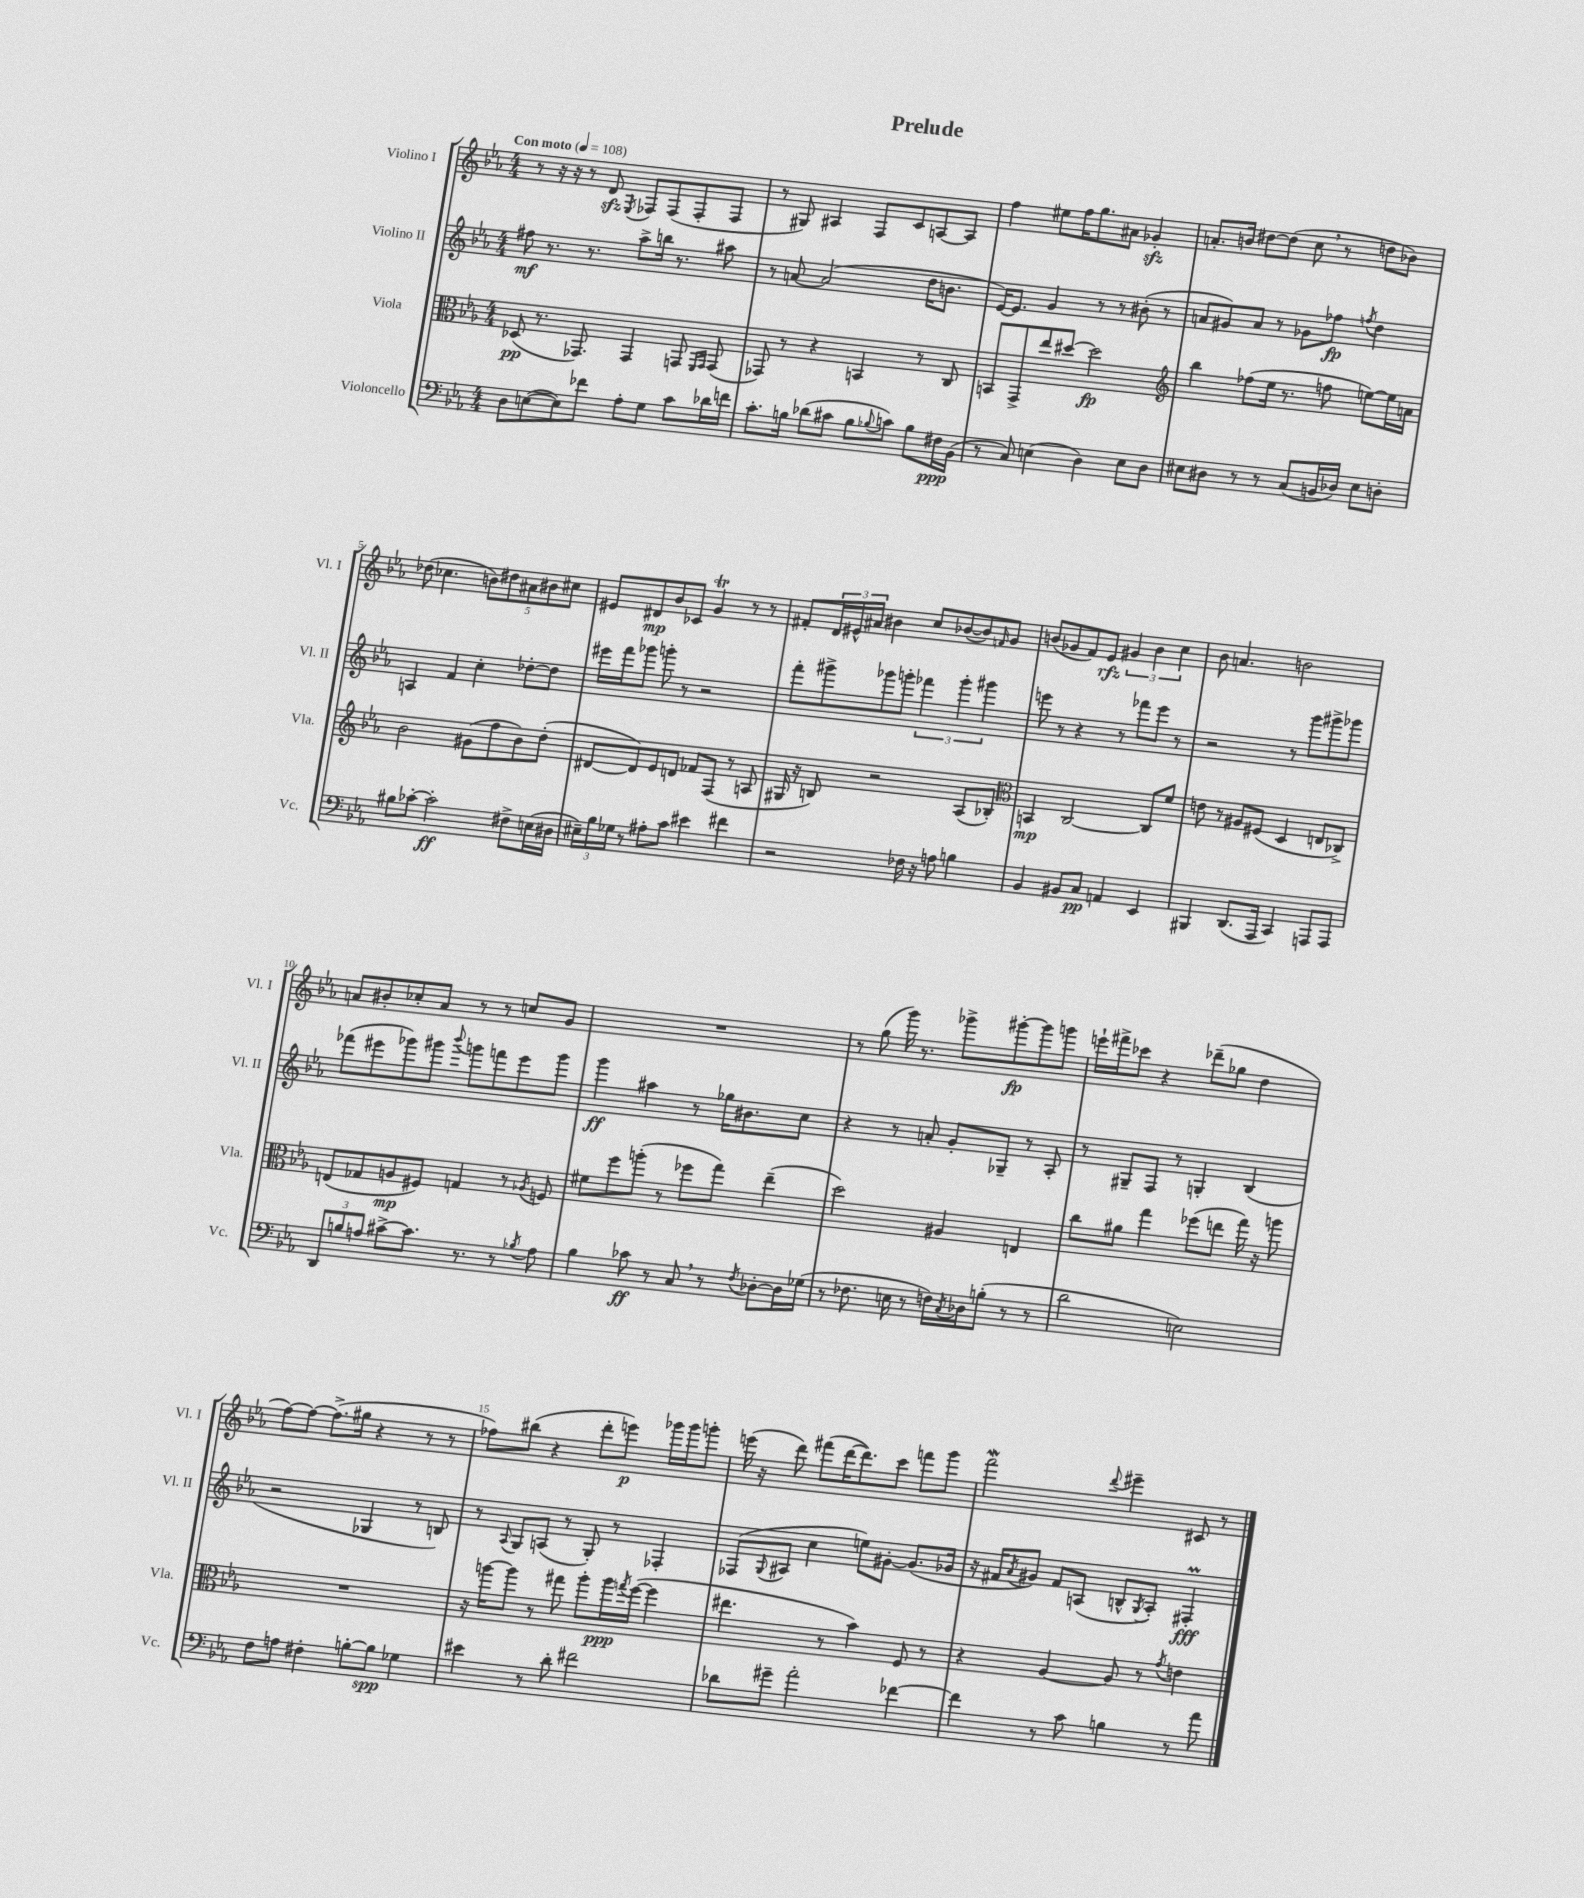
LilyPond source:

\header { title = "Prelude" }
<<
\new StaffGroup <<
\new Staff = "s0" \with { instrumentName = "Violino I" shortInstrumentName = "Vl. I" } {
    \clef treble \key ees \major \numericTimeSignature \time 4/4 \tempo "Con moto" 4 = 108
    r8 r16 r16 r8 d'8\sfz \acciaccatura { ees8 } fes8 fes8( fes8-. fes8 |
    r8 gis8) ais4 f8 c'8 a8~ a8 |
    f''4 eis''8 f''16 g''8. ais'8 ges'4-.\sfz |
    a'8.-. b'16 dis''8~ dis''8( c''8 \breathe r8 d''8 bes'8) |
    des''8( ces''4. \tuplet 5/4 { b'8) dis''8 ais'8 bis'8 cis''8 } |
    eis'8 dis'8\mp bes'8 ces'8 g'4\trill r8 r8 |
    fis'8-. \tuplet 3/2 { d'16 eis'16-^ ais'16 } bis'4 c''8 bes'8~( bes'8) \grace { f'16 } g'8 |
    b'8( ges'8 f'8) ees'8\rfz \tuplet 3/2 { gis'4 b'4 c''4 } |
    bes'8 a'4. b'2 |
    a'8 bis'8-. ces''8-. a'8 r8 r8 c''8 g'8 |
    R1 |
    r8 g''8( g'''16) r8. ges'''8-> gis'''8~-.\fp gis'''8 g'''8 |
    e'''16-! fis'''16-> ces'''8 r4 des'''8--( ges''8 d''4 |
    f''8~) f''8~ f''8.->( gis''16 r4 r8 r8 |
    fes''8) bis''8( r4 d'''8-. e'''8\p) ges'''16 ges'''16 g'''8-. |
    e'''16( r16 d'''8) fis'''8( d'''16~ d'''8.) c'''8 f'''8 g'''8 |
    f'''2\mordent \appoggiatura { d'''8 } eis'''4-- cis'8 r8 \bar "|." |
}
\new Staff = "s1" \with { instrumentName = "Violino II" shortInstrumentName = "Vl. II" } {
    \clef treble \key ees \major \numericTimeSignature \time 4/4
    fis''8\mf r8. r8. aes''8-> b''16 r8. ais''8 |
    r8 a'8~ a'2( d''16 b'8. |
    ees'16~) ees'8. g'4 r8 r8 bis'8-.( r8 |
    a'8 gis'8) a'8 r8 ges'8 fes''8\fp \acciaccatura { f''8 } d''4 |
    a4 f'4 c''4-. des''8~-. des''8 |
    eis'''16 f'''16 ges'''8 g'''8-. r8 r2 |
    f'''8-. gis'''8-> ges'''8 g'''8-. \tuplet 3/2 { fes'''4 g'''4-. gis'''4 } |
    e'''8 r8 r4 r8 fes'''8 e'''8 r8 |
    r2 r8 g'''8 gis'''8-> ges'''8 |
    fes'''8( eis'''8 ges'''8) gis'''8 \appoggiatura { bes'''8 } g'''8 f'''8 eis'''8 g'''8 |
    g'''4\ff ais''4 r8 ges''16 bis'8. c''8 |
    r4 r8 a'8-. g'8-. ges8-- r8 aes8-. |
    r8 gis8-- f8 r8 g4-. bes4( |
    r2 ges4 r8 b8) |
    r8 \appoggiatura { aes8 } g8 a8( r8 g8-.) r8 fes4-. |
    fes8( \appoggiatura { g8 } ais8 c''4 e''8) gis'8~-. gis'8.( ges'16 |
    r16 fis'16 \acciaccatura { aes'8 } gis'8) fis'8 a8( b8-^ \acciaccatura { g8 } a8-.) fis4-.\prall\fff \bar "|." |
}
\new Staff = "s2" \with { instrumentName = "Viola" shortInstrumentName = "Vla." } {
    \clef alto \key ees \major \numericTimeSignature \time 4/4
    des8\pp( r8. ges,8.) ges,4 g,8 \grace { f,16 g,16 } g,8( |
    ges,8) r8 r4 b,4 r8 c8 |
    b,8 g,8-> ees''8 dis''8~ dis''2\fp |
    \clef treble bes''4 fes''8( ees''16 r8. f''8 e''8~) e''16 a'16 |
    bes'2 gis'8( f''8 bes'8) d''8-.( |
    dis'8~ dis'8) ees'8 d'8 fes'8 f8( r8 a8 |
    gis16 r16 b8) r2 aes8( bes8-.) |
    \clef alto b,4\mp c2~ c8 f'8 |
    e'8 r8 ais8 fis8( d4 e8 ces8->) |
    e8( ges8 a8\mp fis8) g4 r8 \acciaccatura { aes8 } f8 |
    fis'8 f''8 a''8-.( r8 fes''8 g''8) ees''4--( |
    d''2) ais4 e4 |
    c''8 ais'8 g''4 fes''8( e''8 g''16) r16 a''8 |
    R1 |
    r16 a''16~ a''8 r8 gis''8 a''8-. a''16\ppp \acciaccatura { g''8 } f''16~( f''4 |
    eis''4. r8 bes'4) f8 r8 |
    r4 aes4~ aes8 r8 \acciaccatura { g'8 } e'4 \bar "|." |
}
\new Staff = "s3" \with { instrumentName = "Violoncello" shortInstrumentName = "Vc." } {
    \clef bass \key ees \major \numericTimeSignature \time 4/4
    d8 e8~( e8) fes'8 aes8-. g8 c'8 des'16 f'16 |
    c'8.-. b16 des'8( cis'8 b8 \appoggiatura { bes8 } c'8) bes8 fis16\ppp bes,16( |
    r8 c8) e4( d4) e8 d8 |
    eis8 dis8 r8 r8 c8( b,16 des16) eis8 d8-. |
    bis8 ces'8~-. ces'2-.\ff fis8-> e16( dis16 |
    \tuplet 3/2 { eis16--) bes16 ges16 } r8 ais8-. c'8 eis'4 fis'4 |
    r2 fes16 r16 a8 b4 |
    bes,4 bis,8 c8\pp a,4 ees,4 |
    bis,,4 d,8.( aes,,16 c,4) a,,8 a,,8 |
    \tuplet 3/2 { d,8 b8 a8 } cis'8~-> cis'8. r8. r8 \acciaccatura { bes8 } a8 |
    bes4 ces'8\ff r8 c8 \breathe r8 \acciaccatura { f8 } des8~-. des16 ges16( |
    r8 fes8. e16 r8 f16) \acciaccatura { c8 } des16 b8-.( r8 r8 |
    d'2 e2) |
    f8 a8 fis4-. b8~-. b8\spp ges4 |
    eis'4 r8 d'8-. fis'2 |
    des'8 gis'8-- aes'2-. fes'4~ |
    fes'4 r8 c'8 b4 r8 aes'8 \bar "|." |
}
>>
>>
\layout { \context { \Score \override BarNumber.break-visibility = ##(#f #t #t) barNumberVisibility = #(every-nth-bar-number-visible 5) } }
